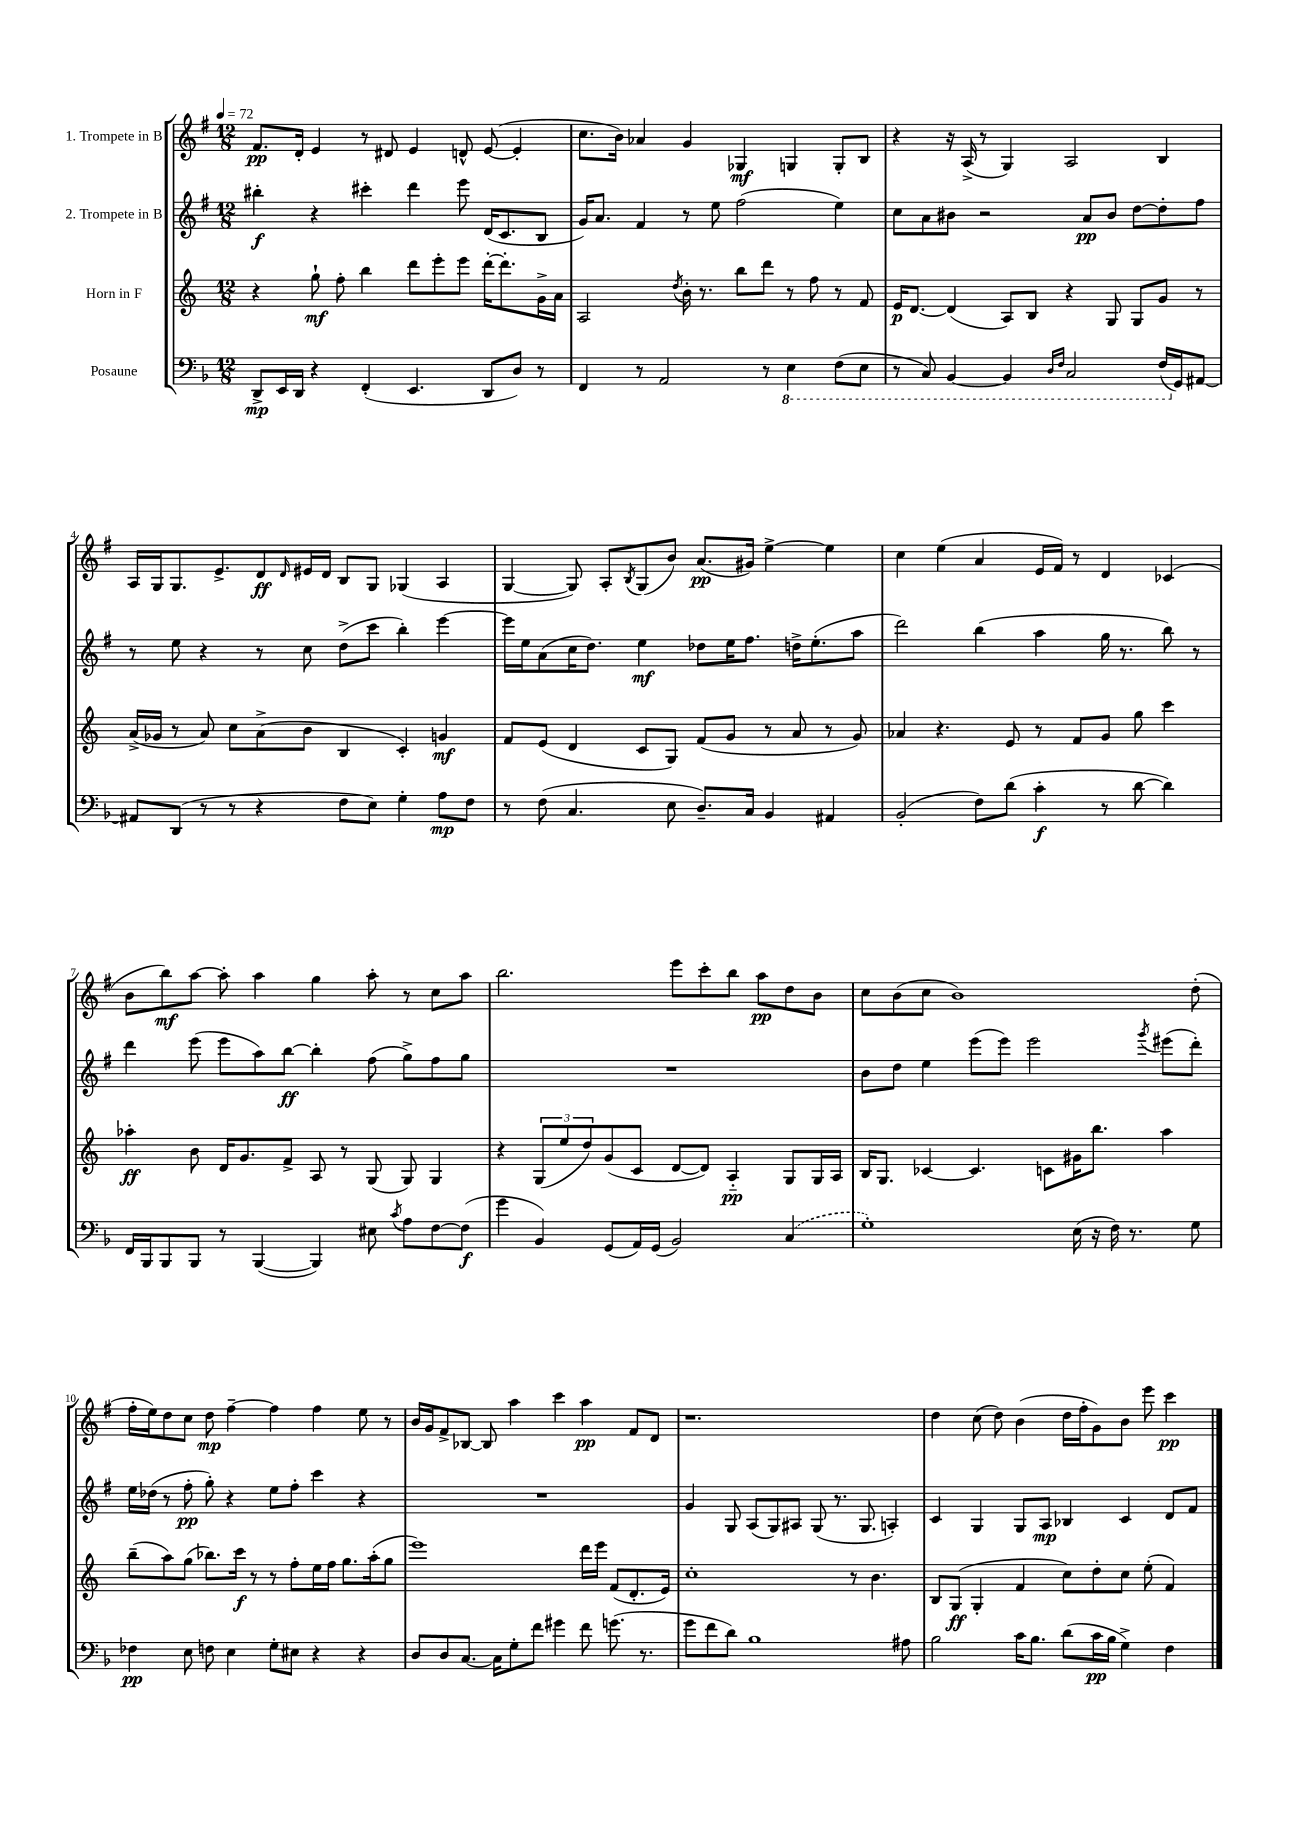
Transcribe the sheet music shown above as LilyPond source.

<<
\new StaffGroup <<
\new Staff = "s0" \with { instrumentName = "1. Trompete in B" } {
    \clef treble \key g \major \numericTimeSignature \time 12/8 \tempo 4 = 72
    fis'8.\pp d'16-. e'4 r8 dis'8 e'4 d'8-^ e'8~( e'4-. |
    c''8. b'16) aes'4 g'4 ges4\mf g4 g8-. b8 |
    r4 r16 a16->( r8 g4) a2 b4 |
    a16 g16 g8. e'8.-> d'8\ff \grace { d'16 } eis'16 d'16 b8 g8 ges4( a4 |
    g4~ g8) a8-. \acciaccatura { b8 } g8( b'8) a'8.\pp( gis'16) e''4~-> e''4 |
    c''4 e''4( a'4 e'16 fis'16) r8 d'4 ces'4( |
    b'8 b''8\mf) a''8~ a''8-. a''4 g''4 a''8-. r8 c''8 a''8 |
    b''2. e'''8 c'''8-. b''8 a''8\pp d''8 b'8 |
    c''8 b'8( c''8 b'1) d''8-.( |
    fis''16-. e''16) d''8 c''8 d''8\mp fis''4~-- fis''4 fis''4 e''8 r8 |
    b'16 g'16 fis'8-> bes8~ bes8 a''4 c'''4 a''4\pp fis'8 d'8 |
    r1. |
    d''4 c''8( d''8) b'4( d''16 fis''16-. g'8) b'8 e'''8 c'''4\pp \bar "|." |
}
\new Staff = "s1" \with { instrumentName = "2. Trompete in B" } {
    \clef treble \key g \major \numericTimeSignature \time 12/8
    bis''4-.\f r4 cis'''4-. d'''4 e'''8 d'16( c'8. b8 |
    g'16) a'8. fis'4 r8 e''8 fis''2( e''4) |
    c''8 a'8 bis'8 r2 a'8\pp bis'8 d''8~ d''8-. fis''8 |
    r8 e''8 r4 r8 c''8 d''8->( c'''8 b''4-.) e'''4~ |
    e'''16 e''16 a'8( c''16 d''8.) e''4\mf des''8 e''16 fis''8. d''16-> e''8.-.( a''8 |
    d'''2) b''4( a''4 g''16 r8. b''8) r8 |
    d'''4 e'''8( e'''8 a''8) b''8~\ff b''4-. fis''8( g''8->) fis''8 g''8 |
    R1. |
    b'8 d''8 e''4 e'''8( e'''8) e'''2 \acciaccatura { g'''8 } eis'''8( d'''8-.) |
    e''16 des''16( r8 fis''8-.\pp g''8-.) r4 e''8 fis''8-. c'''4 r4 |
    R1. |
    g'4 g8 a8( g8) ais8 g8( r8. g8. a4-.) |
    c'4 g4 g8 a8\mp bes4 c'4 d'8 fis'8 \bar "|." |
}
\new Staff = "s2" \with { instrumentName = "Horn in F" } {
    \clef treble \key c \major \numericTimeSignature \time 12/8
    r4 g''8-!\mf f''8-. b''4 d'''8 e'''8-. e'''8 d'''16~-. d'''8.-. g'16-> a'16 |
    a2 \acciaccatura { d''8 } b'16-. r8. b''8 d'''8 r8 f''8 r8 f'8 |
    e'16\p d'8.~ d'4( a8) b8 r4 g8 g8 g'8 r8 |
    a'16->( ges'16 r8 a'8) c''8 a'8->( b'8 b4 c'4-.) g'4\mf |
    f'8 e'8( d'4 c'8 g8) f'8( g'8 r8 a'8 r8 g'8) |
    aes'4 r4. e'8 r8 f'8 g'8 g''8 c'''4 |
    aes''4-.\ff b'8 d'16 g'8. f'8-> a8 r8 g8( g8) g4 |
    r4 \tuplet 3/2 { g8( e''8 d''8) } g'8( c'8 d'8~ d'8) a4-_\pp g8 g16 a16 |
    b16 g8. ces'4~ ces'4. c'8 gis'16 b''8. a''4 |
    b''8--( a''8) g''8( bes''8.) c'''16\f r8 r8 f''8-. e''16 f''16 g''8. a''16-.( g''8 |
    e'''1) d'''16 e'''16 f'8( d'8.-. e'16) |
    c''1-. r8 b'4. |
    b8 g8\ff( g4-. f'4 c''8) d''8-. c''8 e''8-.( f'4) \bar "|." |
}
\new Staff = "s3" \with { instrumentName = "Posaune" } {
    \clef bass \key f \major \numericTimeSignature \time 12/8
    d,8->\mp e,16 d,16 r4 f,4-.( e,4. d,8 d8) r8 |
    f,4 r8 a,2 r8 \ottava #-1 e,4 f,8( e,8 |
    r8 c,8) bes,,4~ bes,,4 \grace { d,16 f,16 } c,2 f,16( \ottava #0 g,16) ais,8~ |
    ais,8 d,8( r8 r8 r4 f8 e8) g4-. a8\mp f8 |
    r8 f8( c4. e8 d8.--) c16 bes,4 ais,4 |
    bes,2-.( f8) d'8( c'4-.\f r8 d'8~ d'4) |
    f,16 bes,,16 bes,,8 bes,,8 r8 bes,,4~( bes,,4) eis8 \acciaccatura { c'8 } a8 f8~ f8\f( |
    g'4 bes,4) g,8( a,16) g,16( bes,2) \once \slurDashed c4( |
    g1-.) e16( r16 f16) r8. g8 |
    fes4\pp e8 f8 e4 g8-. eis8 r4 r4 |
    d8 d8 c8.~ c16 g8-. f'8 gis'4 f'8 g'8.( r8. |
    g'8 f'8 d'8) bes1 ais8 |
    bes2 c'16 bes8. d'8( c'16\pp bes16 g4->) f4 \bar "|." |
}
>>
>>
